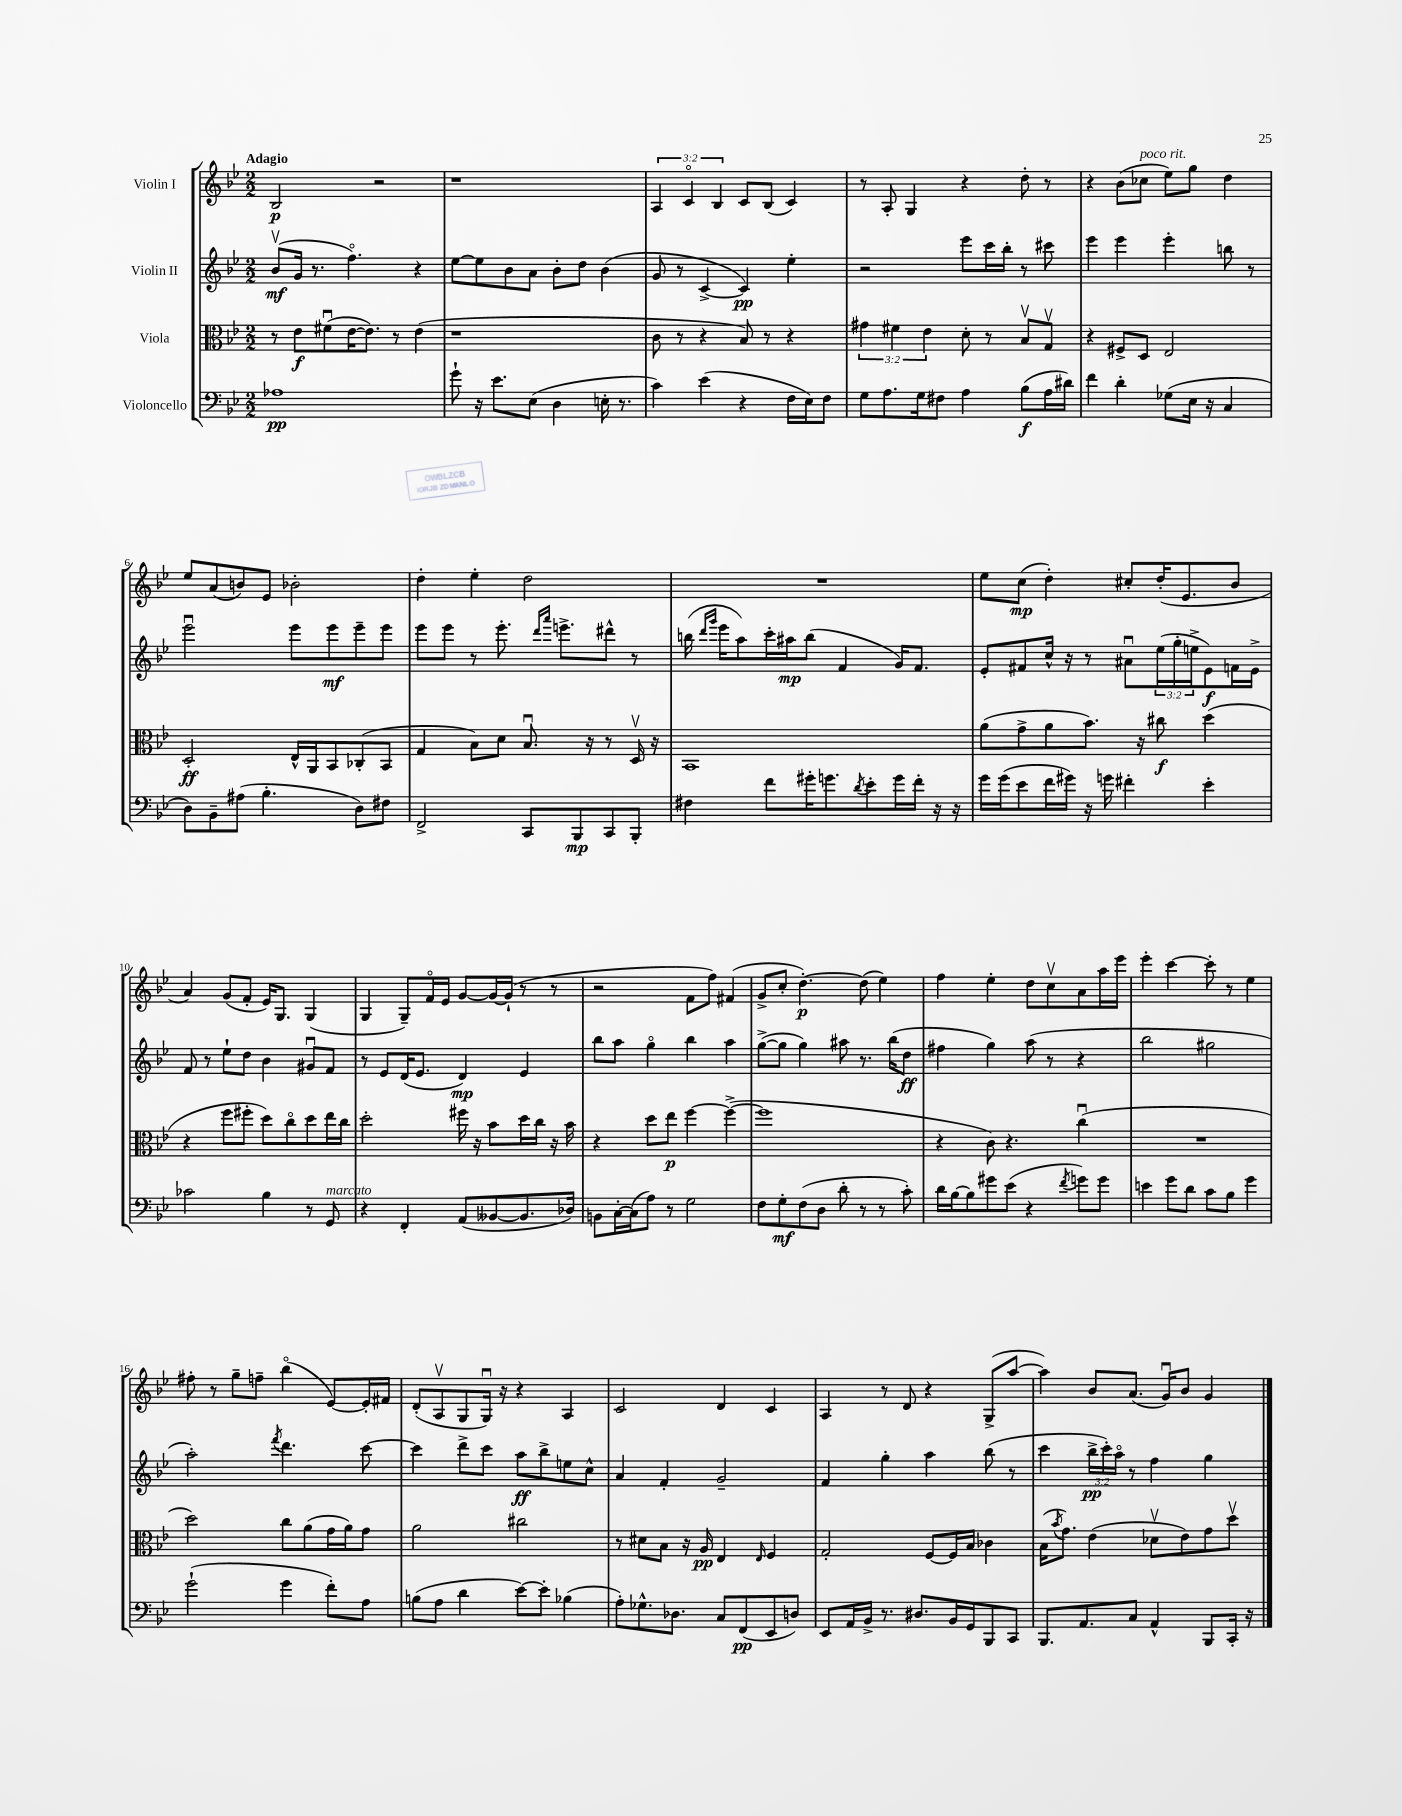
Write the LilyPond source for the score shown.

<<
\new StaffGroup <<
\new Staff = "s0" \with { instrumentName = "Violin I" } {
    \clef treble \key bes \major \numericTimeSignature \time 2/2 \override Staff.TupletNumber.text = #tuplet-number::calc-fraction-text \tempo "Adagio"
    bes2\p r2 |
    r1 |
    \tuplet 3/2 { a4 c'4\flageolet bes4 } c'8 bes8( c'4) |
    r8 a8-. g4 r4 d''8-. r8 |
    r4 bes'8( ces''8^\markup { \italic "poco rit." } ees''8) g''8 d''4 |
    ees''8 a'8( b'8) ees'8 bes'2-. |
    d''4-. ees''4-. d''2 |
    R1 |
    ees''8 c''8\mp( d''4-.) cis''8-. d''16-.( ees'8. bes'8 |
    a'4) g'8( f'8-. ees'16) g8. g4( |
    g4 g8--) f'16\flageolet ees'16 g'8~ g'16~ g'16-!( r8 r8 |
    r2 f'8 f''8) fis'4( |
    g'8-> c''8-. d''4.~-.\p) d''8( ees''4) |
    f''4 ees''4-. d''8 c''8\upbow a'8 a''16 ees'''16 |
    ees'''4-. c'''4~ c'''8-. r8 ees''4 |
    fis''8-. r8 g''8-- f''8-- bes''4\flageolet( ees'8~) ees'16-. fis'16 |
    d'8-.( a8\upbow g8 g16\downbow) r16 r4 a4 |
    c'2 d'4 c'4 |
    a4 r8 d'8 r4 g8->( a''8~ |
    a''4) bes'8 a'8.( g'16\downbow) bes'8 g'4 \bar "|." |
}
\new Staff = "s1" \with { instrumentName = "Violin II" } {
    \clef treble \key bes \major \numericTimeSignature \time 2/2 \override Staff.TupletNumber.text = #tuplet-number::calc-fraction-text
    bes'8\upbow\mf( g'16 r8. f''4.\flageolet) r4 |
    ees''8~ ees''8 bes'8 a'8 bes'8-. d''8 bes'4( |
    g'8 r8 c'4~-> c'4\pp) ees''4-. |
    r2 ees'''8 c'''16 bes''16-. r8 cis'''8 |
    ees'''4 ees'''4 ees'''4-. b''8 r8 |
    ees'''2\downbow ees'''8 ees'''8\mf ees'''8-- ees'''8 |
    ees'''8 ees'''8 r8 ees'''8.-. \grace { d'''16 a'''16 } e'''8.-> dis'''8-^ r8 |
    b''16( \grace { d'''16 g'''16 } ees'''16 a''8) c'''16-. ais''16\mp b''8( f'4 g'16) f'8. |
    ees'8-. fis'8 c''16-^ r16 r8 ais'8\downbow \tuplet 3/2 { ees''16( g''16-. e''16-> } ees'8\f) f'16 ees'16-> |
    f'8 r8 ees''8-! d''8 bes'4 gis'8\downbow f'8 |
    r8 ees'8 d'16( ees'8. d'4\mp) ees'4 |
    bes''8 a''8 g''4\flageolet bes''4 a''4 |
    g''8~->( g''8 g''4) ais''8 r8. bes''16( d''8\ff |
    fis''4 g''4) a''8( r8 r4 |
    bes''2 gis''2 |
    a''2-.) \acciaccatura { f'''8 } d'''4. c'''8~ |
    c'''4 d'''8-> c'''8 a''8\ff bes''8-> e''8 c''8-^ |
    a'4 f'4-. g'2-- |
    f'4 g''4-. a''4 bes''8( r8 |
    c'''4 \tuplet 3/2 { bes''16->\pp c'''16-.) a''16\flageolet } r8 f''4 g''4 \bar "|." |
}
\new Staff = "s2" \with { instrumentName = "Viola" } {
    \clef alto \key bes \major \numericTimeSignature \time 2/2 \override Staff.TupletNumber.text = #tuplet-number::calc-fraction-text
    r8 ees'8\f fis'8\downbow( ees'16~ ees'8.) r8 ees'4( |
    r1 |
    c'8 r8 r4 bes8) r8 r4 |
    \tuplet 3/2 { gis'4 fis'4 ees'4 } d'8-. r8 bes8\upbow g8\upbow |
    r4 fis8-> d8 ees2 |
    d2-.\ff ees16-^ a,16 bes,8 ces8-.( bes,8 |
    g4 bes8) d'8 bes8.\downbow r16 r8 d16\upbow r16 |
    bes,1 |
    a'8( g'8-> a'8 bes'8.) r16 cis''8\f d''4( |
    r4 f''8 fis''8-. d''8) c''8\flageolet d''8 ees''16 c''16 |
    d''2-. fis''16 r16 bes'8 d''16 c''16 r16 bes'16 |
    r4 d''8 ees''8\p f''4~ f''4~->( |
    f''1 |
    r4 c'8) r4. c''4\downbow( |
    R1 |
    d''2) c''8 a'8( g'16 a'16) g'8 |
    a'2 cis''2 |
    r8 dis'8 bes8 r16 a16\pp ees4 \grace { ees16 } f4 |
    g2-. f8~ f16 bes16 ces'4 |
    bes16( \acciaccatura { bes'8 } g'8.) ees'4( des'8\upbow ees'8) g'8 d''8\upbow \bar "|." |
}
\new Staff = "s3" \with { instrumentName = "Violoncello" } {
    \clef bass \key bes \major \numericTimeSignature \time 2/2
    aes1\pp |
    g'8-! r16 ees'8. ees8( d4 e16-. r8. |
    c'4) ees'4( r4 f16 ees16) f8 |
    g8 a8. g16 fis8 a4 bes8\f( a16 dis'16) |
    f'4 d'4-. ges8( ees16 r16 c4 |
    d8) bes,8-- ais8( bes4.-. d8) fis8 |
    f,2-> c,8 bes,,8\mp c,8 bes,,8-. |
    fis4 f'8 gis'16-. g'8. \acciaccatura { d'8 } ees'8-. g'16 f'16-. r16 r16 |
    g'16 g'16( ees'8 f'16 gis'16) r16 g'16 fis'4-. ees'4-. |
    ces'2 bes4 r8 g,8^\markup { \italic "marcato" } |
    r4 f,4-. a,8( beses,8~ beses,8. des16) |
    b,8 c16~-. c16( a8) r8 g2 |
    f8 g8-.\mf f8( d8 d'8-. r8 r8 c'8-.) |
    d'16 bes16~ bes8 gis'8 ees'8( r4 \acciaccatura { f'8 } g'8) g'8 |
    e'4 g'8 d'8 c'8 bes8 g'4 |
    g'2-!( g'4 f'8-.) a8 |
    b8( a8 d'4 ees'8~) ees'8-. bes4( |
    a8-.) ges8.-^ des8. c8 f,8\pp( ees,8 d8) |
    ees,8 a,16 bes,16-> r8. dis8. bes,16 g,16 bes,,8 c,8 |
    bes,,8. a,8. c8 a,4-^ bes,,8 c,16-. r16 \bar "|." |
}
>>
>>
